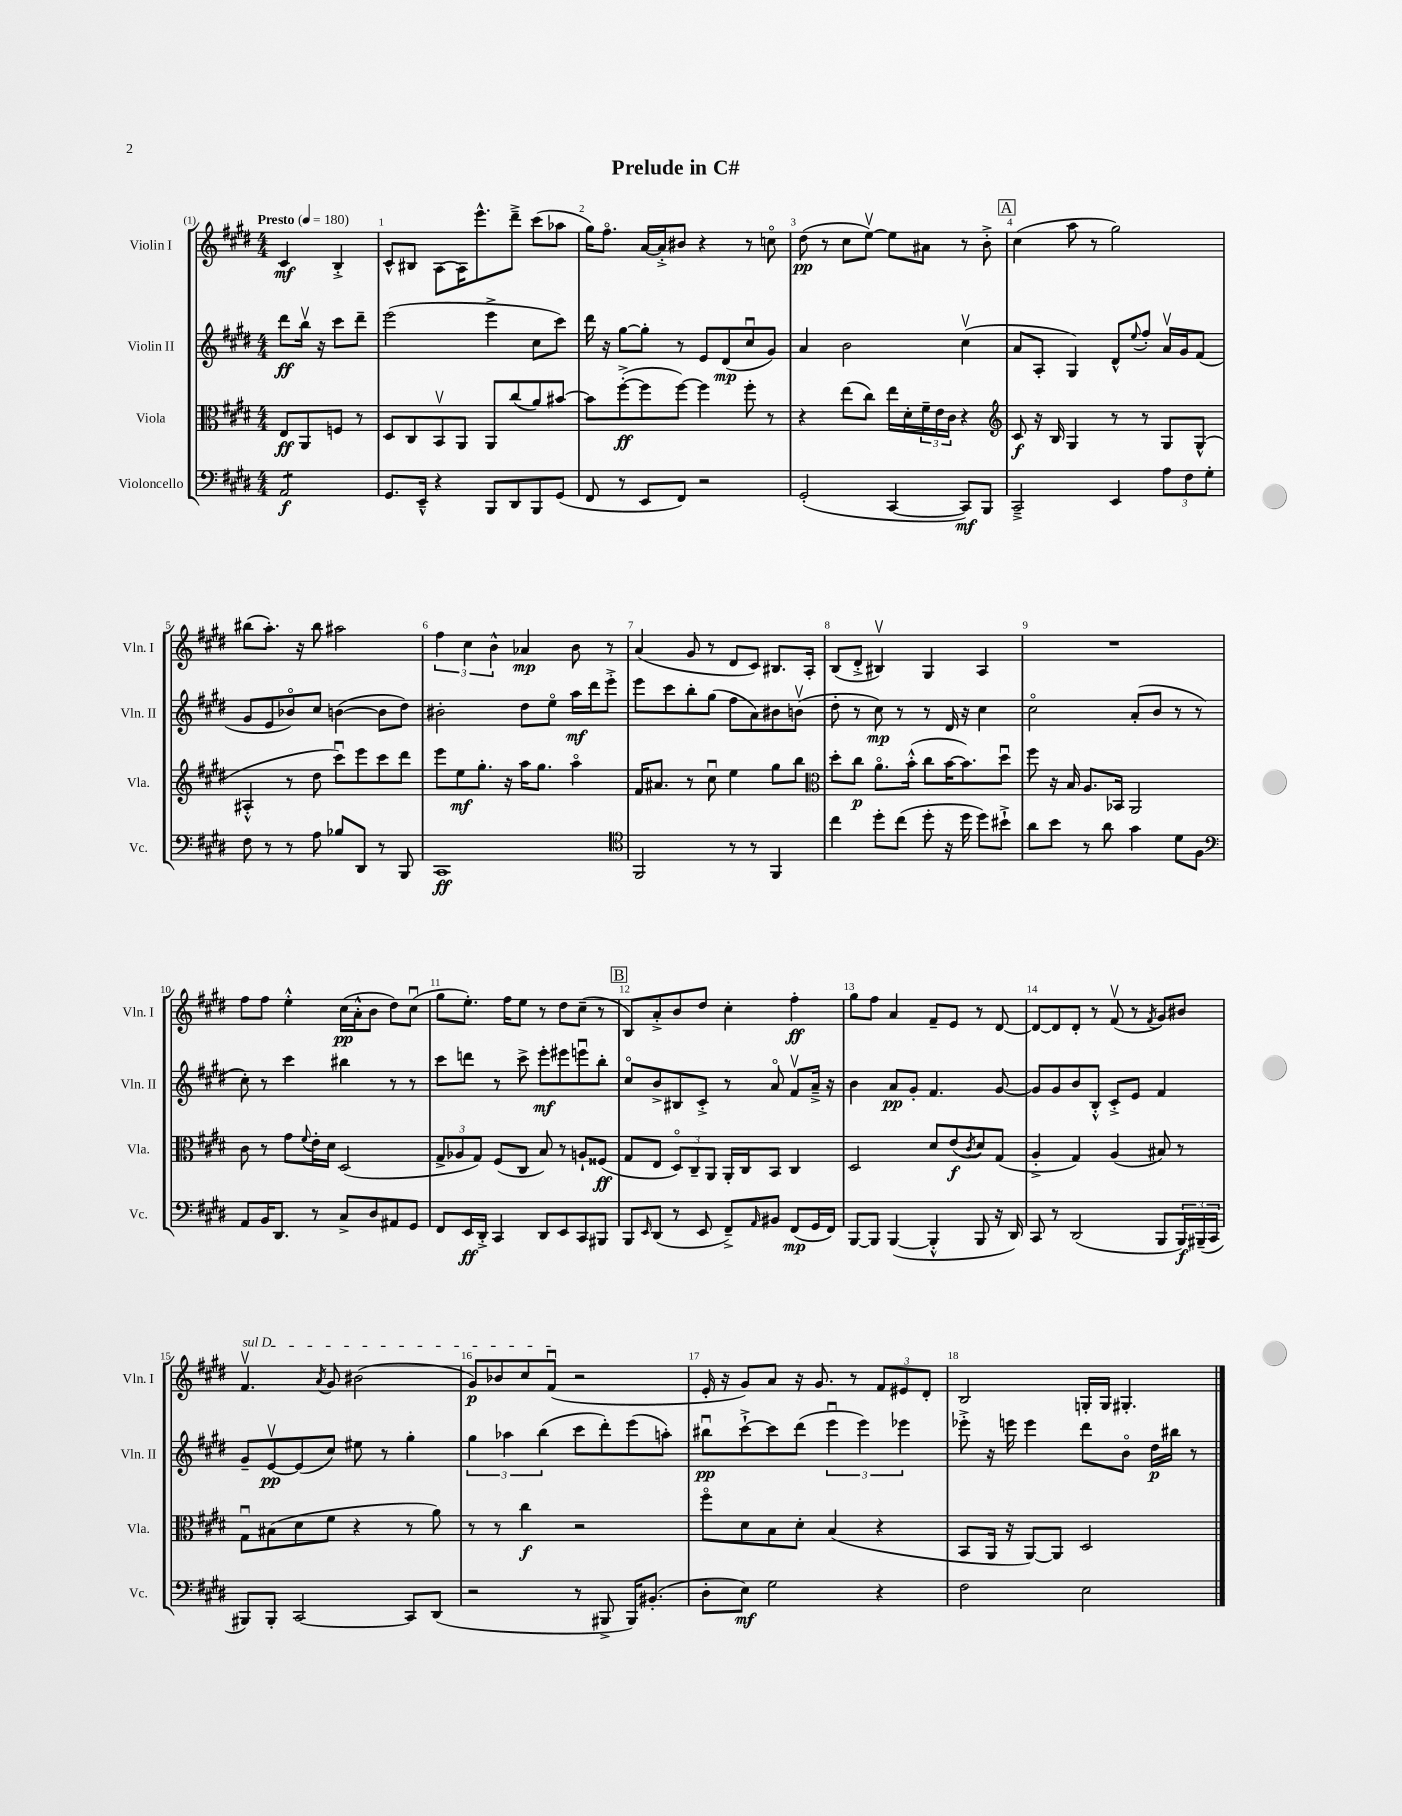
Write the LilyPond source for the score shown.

\header { title = "Prelude in C#" }
<<
\new StaffGroup <<
\new Staff = "s0" \with { instrumentName = "Violin I" shortInstrumentName = "Vln. I" } {
    \clef treble \key e \major \numericTimeSignature \time 4/4 \partial 2 \tempo "Presto" 4 = 180
    cis'4\mf b4-.-> |
    cis'8-^ bis8 a8~ a16 e'''8.-^ dis'''8---> cis'''8( aes''8 |
    gis''16) fis''8.\flageolet a'16~ a'16-.-> bis'8 r4 r8 c''8\flageolet |
    dis''8\pp( r8 cis''8 e''8~\upbow) e''8 ais'8 r8 b'8-.-> |
    \mark \markup { \box "A" } cis''4( a''8 r8 gis''2) |
    bis''8( a''8.-.) r16 bis''8 ais''2 |
    \tuplet 3/2 { fis''4 cis''4 b'4-^ } aes'4\mp b'8 r8 |
    a'4( gis'8 r8 dis'8 cis'8) bis8. a16-. |
    b8( dis'8-.-> bis4\upbow) gis4 a4 |
    R1 |
    fis''8 fis''8 e''4-.-^ cis''16\pp( a'16-.-^ b'8 dis''8) cis''8\downbow( |
    gis''8 e''8.-.) fis''16 e''8 r8 dis''8 cis''8--( r8 |
    \mark \markup { \box "B" } b8) a'8-.-> b'8 dis''8 cis''4-. fis''4-.\ff |
    gis''8 fis''8 a'4 fis'8-- e'8 r8 dis'8~ |
    dis'8~ dis'8 dis'8-. r8 fis'8\upbow( r8 \acciaccatura { fis'8 } gis'8) bis'8 |
    \once \override TextSpanner.bound-details.left.text = \markup { \italic "sul D" } fis'4.\upbow\startTextSpan \acciaccatura { a'8 } gis'8 bis'2( |
    gis'8\p) bes'8 cis''8 fis'8\downbow\stopTextSpan( r2 |
    e'16-. r16 gis'8) a'8 r16 gis'8. r8 \tuplet 3/2 { fis'8 eis'8 dis'8-. } |
    b2 g16-. g16 gis4.-. \bar "|." |
}
\new Staff = "s1" \with { instrumentName = "Violin II" shortInstrumentName = "Vln. II" } {
    \clef treble \key e \major \numericTimeSignature \time 4/4 \partial 2
    dis'''8\ff b''16\upbow r16 cis'''8 dis'''8-- |
    e'''2( e'''4-> cis''8 cis'''8) |
    dis'''16 r16 gis''8~ gis''8-. r8 e'8 dis'8\mp( cis''8\downbow gis'8) |
    a'4 b'2 cis''4\upbow( |
    \mark \markup { \box "A" } a'8 a8-. gis4) dis'8-^ \appoggiatura { e''8 } fis''8-. a'16\upbow gis'16 fis'8( |
    gis'8 e'8 bes'8\flageolet) cis''8 b'4~( b'8 dis''8) |
    bis'2-. dis''8 e''8\flageolet a''16\mf dis'''16 e'''8-.-> |
    e'''8 cis'''8 b''8-. gis''8( fis''8 a'8) bis'8 b'8\upbow( |
    dis''8-. r8 cis''8\mp) r8 r8 dis'16 r16 cis''4 |
    cis''2\flageolet a'8-.( b'8 r8 r8 |
    cis''8-.) r8 cis'''4 bis''4 r8 r8 |
    cis'''8 d'''8 r8 cis'''8-> e'''8-.\mf eis'''8 e'''8\downbow b''8-. |
    \mark \markup { \box "B" } cis''8\flageolet b'8-> bis8 cis'8-.-> r8 a'8\flageolet fis'8\upbow a'16---> r16 |
    b'4 a'8\pp gis'8-. fis'4. gis'8~ |
    gis'8 gis'8 b'8 b8-.-^ cis'8-.-> e'8 fis'4 |
    gis'8-- e'8~\upbow\pp e'8( cis''8) eis''8 r8 gis''4-. |
    \tuplet 3/2 { gis''4 aes''4 b''4( } cis'''8 dis'''8-.) e'''8( a''8-.) |
    bis''8\downbow\pp cis'''8~-!-> cis'''8 dis'''8( \tuplet 3/2 { e'''4\downbow e'''4) ees'''4 } |
    ees'''8-.-> r16 e'''16 e'''4 dis'''8 b'8\flageolet dis''16\p bis''16 r8 \bar "|." |
}
\new Staff = "s2" \with { instrumentName = "Viola" shortInstrumentName = "Vla." } {
    \clef alto \key e \major \numericTimeSignature \time 4/4 \partial 2
    e8\ff a,8 f8 r8 |
    dis8 cis8 b,8\upbow a,8 a,8 cis''8( a'8) bis'8~ |
    bis'8 fis''8~-.->\ff( fis''8 fis''8~) fis''4 fis''8-. r8 |
    r4 e''8( cis''8) e''16 dis'16-. \tuplet 3/2 { fis'16-- e'16 cis'16 } r4 |
    \mark \markup { \box "A" } \clef treble cis'8\f r16 b16 gis4 r8 r8 gis8 gis8-^( |
    ais4-.-^ r8 dis''8 cis'''8\downbow) e'''8 cis'''8 dis'''8 |
    e'''8 e''8\mf gis''8.-. r16 a''16 gis''8. a''4\flageolet |
    fis'16 ais'8. r8 cis''8\downbow e''4 gis''8 b''8 |
    \clef alto dis''8-. cis''8\p a'8.\flageolet b'16-.-^( cis''8 b'16~ b'8.) dis''8\downbow |
    fis''8 r16 b16 a8. bes,16 a,2 |
    cis'8 r8 gis'8 \appoggiatura { fis'8 } e'16-. dis'16 dis2( |
    \tuplet 3/2 { gis8-> aes8 gis8) } fis8( cis8 b8) r8 a8-! fisis8\ff( |
    \mark \markup { \box "B" } gis8 e8 \tuplet 3/2 { dis8\flageolet) cis8-- a,8 } a,16-. cis16 b,8 cis4 |
    dis2 dis'8 e'8\f( \acciaccatura { cis'8 } dis'8) gis8( |
    a4-.-> gis4) a4( bis8) r8 |
    gis8\downbow bis8( dis'8 fis'8 r4 r8 a'8) |
    r8 r8 cis''4\f r2 |
    fis''8\flageolet dis'8 b8 dis'8-. b4( r4 |
    b,8 a,16 r16 a,8~) a,8 dis2 \bar "|." |
}
\new Staff = "s3" \with { instrumentName = "Violoncello" shortInstrumentName = "Vc." } {
    \clef bass \key e \major \numericTimeSignature \time 4/4 \partial 2
    a,2:8\f |
    gis,8. e,16---^ r4 b,,8 dis,8 b,,8 gis,8( |
    fis,8 r8 e,8 fis,8) r2 |
    gis,2-.( cis,4~ cis,8\mf) b,,8 |
    \mark \markup { \box "A" } cis,2---> e,4 \tuplet 3/2 { a8 fis8 gis8-. } |
    fis8 r8 r8 a8 bes8 dis,8 r8 b,,8 |
    cis,1\ff |
    \clef tenor fis,2 r8 r8 fis,4 |
    cis''4 dis''8-. cis''8( dis''8-. r16 dis''16 dis''8) bis'8-!-> |
    a'8 b'8 r8 a'8 gis'4 dis'8 fis8 |
    \clef bass a,8 b,16 dis,8. r8 cis8-> dis8 ais,8 gis,8 |
    fis,8 e,16\ff dis,16-.-> cis,4 dis,8 e,8 cis,8 bis,,8 |
    \mark \markup { \box "B" } b,,8 \grace { e,16 } dis,8( r8 e,8 fis,8--->) \grace { a,16 } bis,8 fis,8\mp( gis,16 fis,16) |
    b,,8~ b,,8 b,,4~( b,,4-.-^ b,,8 r16 dis,16) |
    cis,8 r8 dis,2( b,,8 \tuplet 3/2 { b,,16\f) bis,,16--( cis,16 } |
    bis,,8) bis,,8-. cis,2~ cis,8 dis,8( |
    r2 r8 bis,,8-> bis,,16) bis,8.-.( |
    dis8-. e8\mf) gis2 r4 |
    fis2 e2 \bar "|." |
}
>>
>>
\layout { \context { \Score \override BarNumber.break-visibility = ##(#f #t #t) barNumberVisibility = #all-bar-numbers-visible } }
